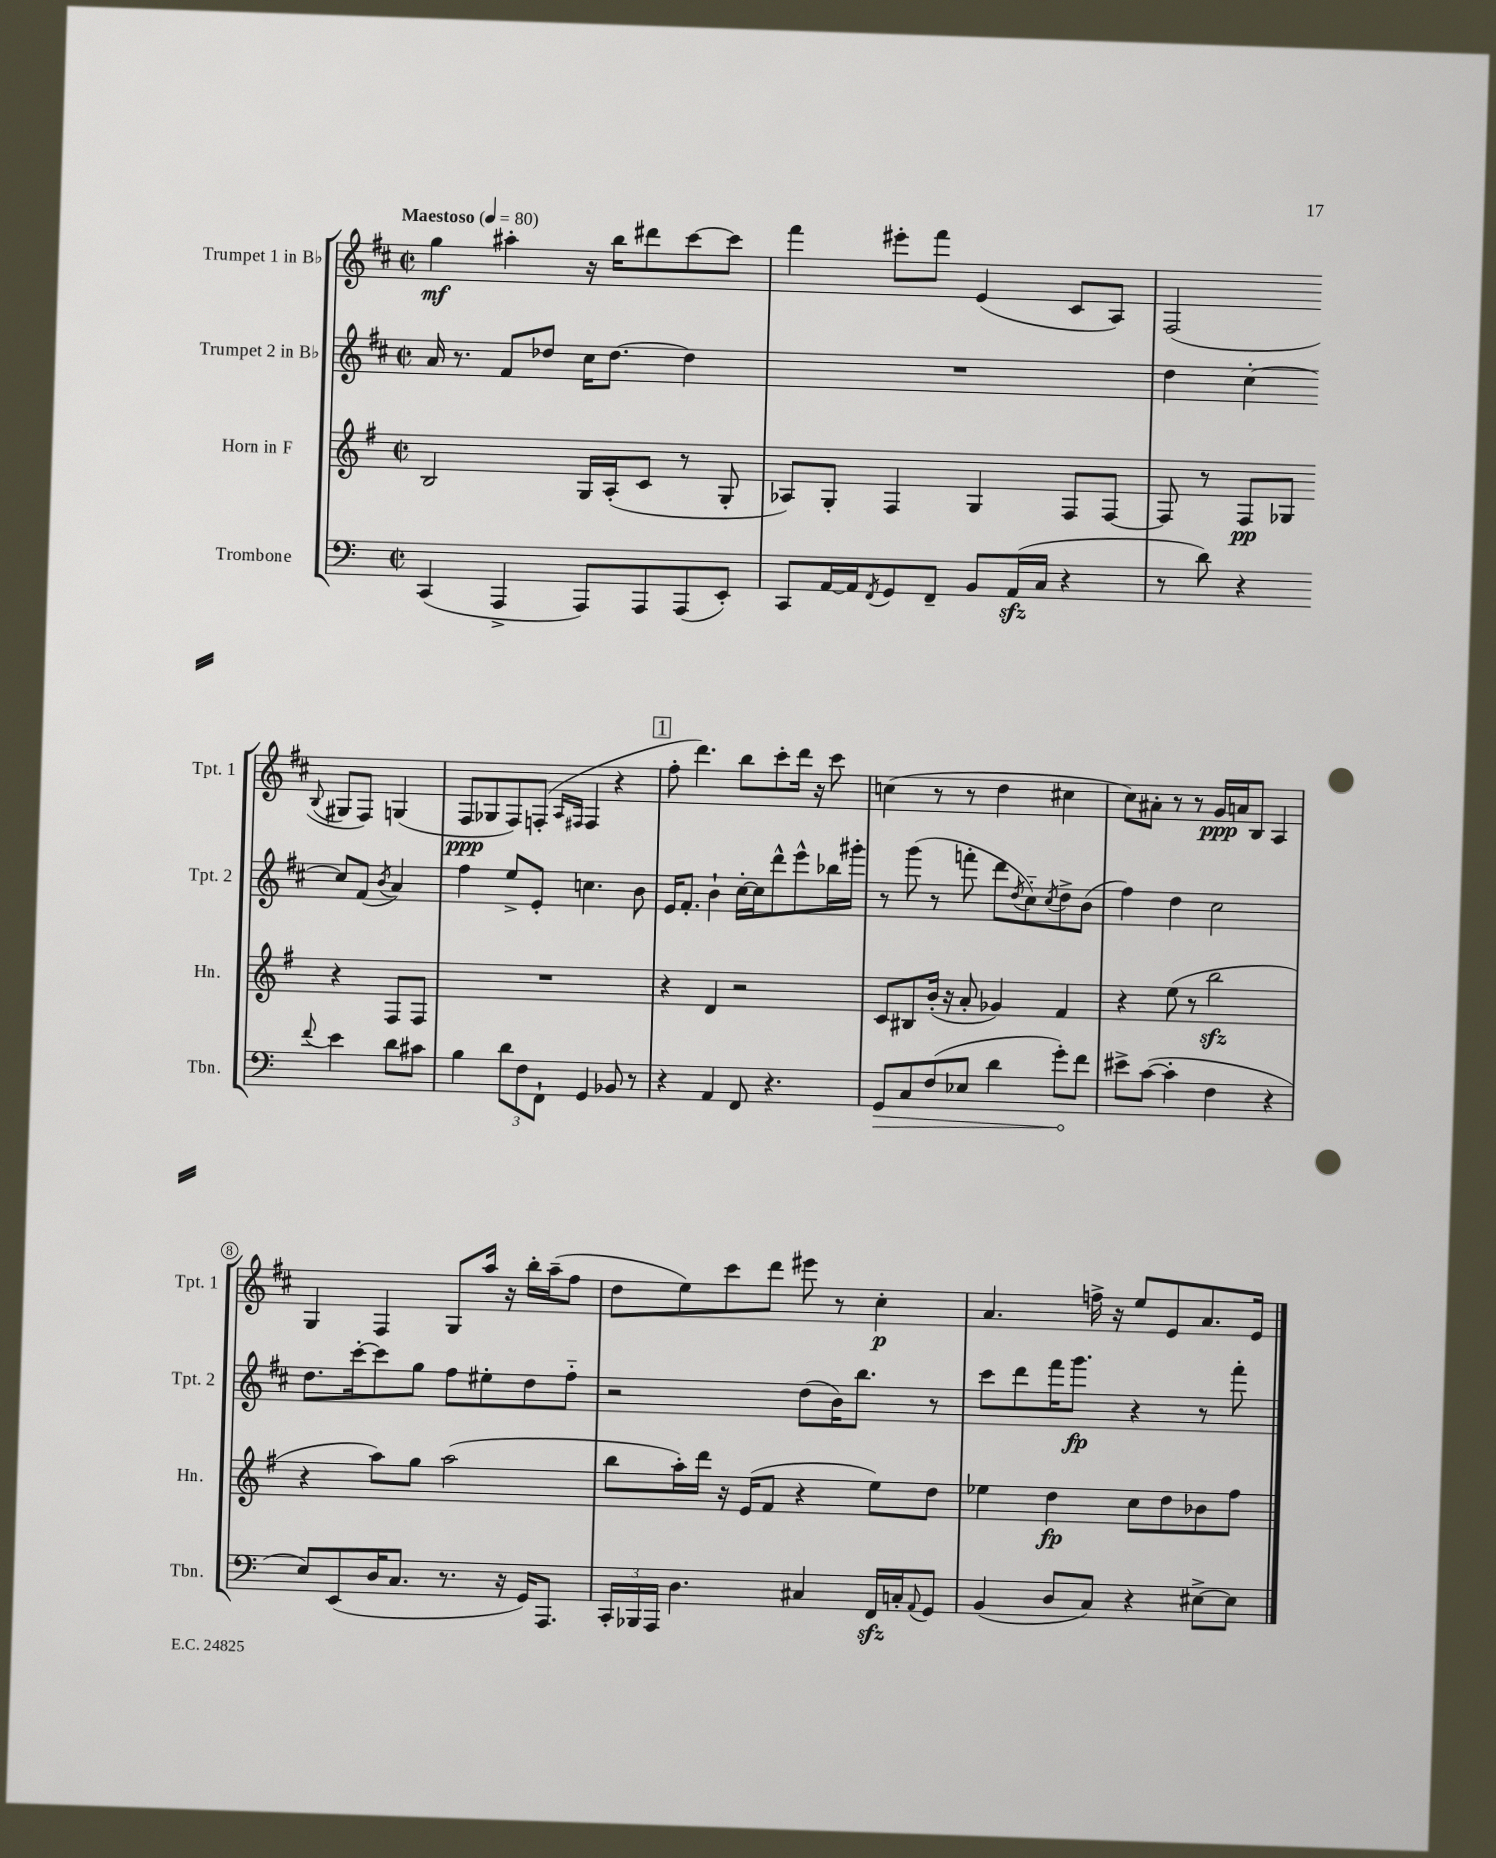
<<
\new StaffGroup <<
\new Staff = "s0" \with { instrumentName = "Trumpet 1 in Bb" shortInstrumentName = "Tpt. 1" } {
    \clef treble \key d \major \defaultTimeSignature \time 2/2 \tempo "Maestoso" 4 = 80
    g''4\mf ais''4-. r16 b''16 dis'''8 cis'''8~ cis'''8 |
    fis'''4 eis'''8-. fis'''8 e'4( cis'8 a8) |
    fis2( \appoggiatura { b8 } gis8 fis8) g4( |
    fis8\ppp ges8 fis8) f8-.( \grace { a16 fis16 } fis4 r4 |
    \mark \markup { \box "1" } fis''8-. d'''4.) b''8 cis'''8-. d'''16 r16 cis'''8 |
    c''4( r8 r8 d''4 cis''4 |
    cis''8) ais'8-. r8 r8 g'16\ppp a'16 b8 a4 |
    g4 fis4 g8 a''16 r16 b''16-. a''16--( fis''8 |
    d''8 e''8) cis'''8 d'''8 eis'''8 r8 cis''4-.\p |
    a'4. f''16-> r16 e''8 e'8 a'8. e'16 \bar "|." |
}
\new Staff = "s1" \with { instrumentName = "Trumpet 2 in Bb" shortInstrumentName = "Tpt. 2" } {
    \clef treble \key d \major \defaultTimeSignature \time 2/2
    a'16 r8. fis'8 des''8 cis''16 des''8.~ des''4 |
    R1 |
    d''4 cis''4~-. cis''8 fis'8( \acciaccatura { b'8 } a'4) |
    fis''4 e''8-> e'8-. c''4. b'8 |
    \mark \markup { \box "1" } e'16 fis'8.-. b'4-! cis''16~-. cis''16 d'''8-^ e'''8-^ bes''16 gis'''16-. |
    r8 g'''8( r8 f'''8-. d'''8 \acciaccatura { d''8 } cis''8-_) \acciaccatura { cis''8 } d''8-> b'8( |
    fis''4) d''4 cis''2 |
    d''8. cis'''16~-. cis'''8 g''8 fis''8 eis''8-. d''8 fis''8-_ |
    r2 d''8( b'16) b''8. r8 |
    cis'''8 d'''8 fis'''16 g'''8.\fp r4 r8 fis'''8-. \bar "|." |
}
\new Staff = "s2" \with { instrumentName = "Horn in F" shortInstrumentName = "Hn." } {
    \clef treble \key g \major \defaultTimeSignature \time 2/2
    b2 g16 a16-.( c'8 r8 g8-. |
    aes8) g8-. fis4 g4 fis8 fis8~ |
    fis8 r8 fis8\pp ges8 r4 fis8 fis8 |
    R1 |
    \mark \markup { \box "1" } r4 d'4 r2 |
    c'8 bis8 b'16-.( r16 a'8-. ges'4) fis'4 |
    r4 e''8( r8 b''2\sfz |
    r4 a''8) g''8 a''2( |
    b''8 a''16-.) d'''16 r16 e'16( fis'8 r4 e''8) d''8 |
    ees''4 d''4\fp c''8 d''8 bes'8 fis''8 \bar "|." |
}
\new Staff = "s3" \with { instrumentName = "Trombone" shortInstrumentName = "Tbn." } {
    \clef bass \key c \major \defaultTimeSignature \time 2/2
    c,4( a,,4-> a,,8) a,,8 a,,8( e,8-.) |
    c,8 a,16~ a,16 \acciaccatura { f,8 } g,8 f,8-- b,8 a,16\sfz( c16 r4 |
    r8 d'8) r4 \appoggiatura { f'8 } e'4 d'8 cis'8 |
    b4 \tuplet 3/2 { d'8 f8 f,8-! } g,4 bes,8 r8 |
    \mark \markup { \box "1" } r4 a,4 f,8 r4. |
    \once \override Hairpin.circled-tip = ##t g,8\> c8 f8( ees8 d'4 g'8-.\!) f'8 |
    eis'8-> c'8~( c'4-. f4 r4 |
    e8) e,8( d16 c8. r8. r16 g,16) a,,8. |
    \tuplet 3/2 { c,16-. bes,,16 a,,16 } d4. cis4 f,16\sfz c16-. \appoggiatura { a,8 } g,8 |
    b,4( d8 c8) r4 eis8~-> eis8 \bar "|." |
}
>>
>>
\layout { \context { \Score \override BarNumber.stencil = #(make-stencil-circler 0.1 0.3 ly:text-interface::print) } }
